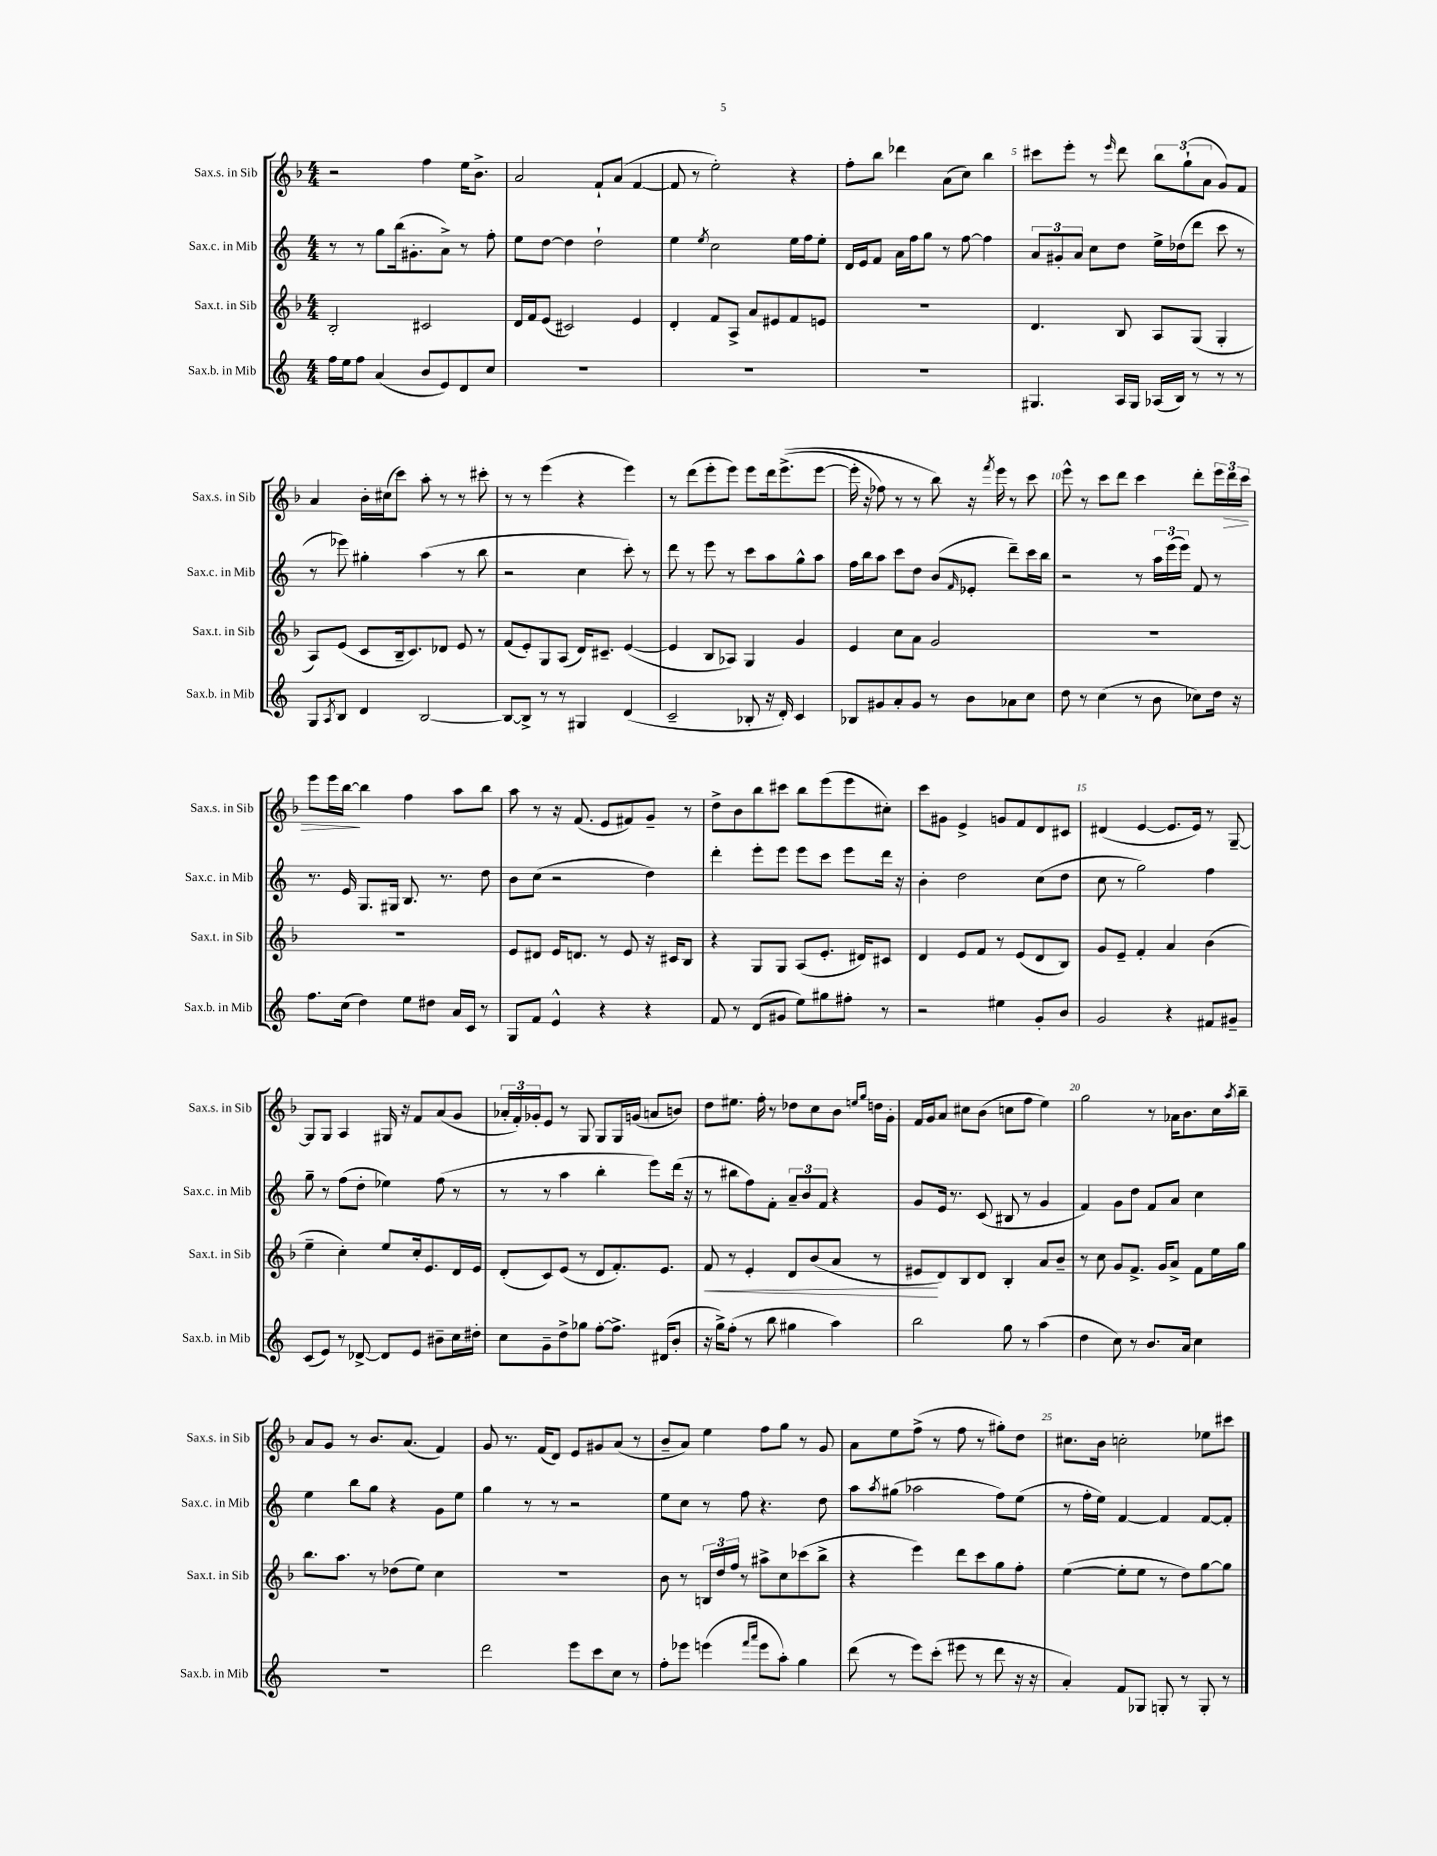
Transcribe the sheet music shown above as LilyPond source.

<<
\new StaffGroup <<
\new Staff = "s0" \with { instrumentName = "Sax.s. in Sib" shortInstrumentName = "Sax.s. in Sib" } {
    \clef treble \key f \major \numericTimeSignature \time 4/4
    r2 f''4 e''16 bes'8.-> |
    a'2 f'8-! a'8( f'4~ |
    f'8 r8 e''2-.) r4 |
    f''8-. bes''8 des'''4 a'8( c''8) bes''4 |
    cis'''8 e'''8-. r8 \grace { e'''16 } d'''8 \tuplet 3/2 { bes''8 g''8-!( a'8 } g'8) f'8 |
    a'4 bes'16-. cis''16( c'''8) a''8-. r8 r8 cis'''8-. |
    r8 r8 e'''4( r4 e'''4) |
    r8 d'''8( e'''8-. e'''8) e'''8 d'''16 e'''8.->(\( e'''8~ |
    e'''16-. r16 fes''8) r8 r8 bes''8\) r16 \acciaccatura { f'''8 } e'''16 r8 c'''8 |
    e'''8-^ r8 c'''8 d'''8 c'''4 d'''8-. \tuplet 3/2 { e'''16 d'''16\> c'''16 } |
    e'''8 e'''16 bes''16~\! bes''4 f''4 a''8 bes''8 |
    a''8 r8 r16 f'8.( e'8 fis'8) g'8-- r8 |
    d''8-> bes'8 bes''8 cis'''8 bes''8 e'''8( e'''8 cis''8-.) |
    c'''8 gis'8 e'4-> g'8 f'8 d'8 cis'8 |
    dis'4( e'4~ e'8. e'16) r8 g8~-- |
    g8 g8 a4 gis16 r16 f'8 a'8( g'8 |
    \tuplet 3/2 { aes'16-. f'16-.) ges'16-. } e'8 r8 g8 g8 g16 g'16( a'8 b'8) |
    d''8 eis''8. f''16-. r8 des''8 c''8 bes'8 \grace { e''16 g''16 } d''16 g'16-. |
    f'16 g'16 a'8 cis''8 bes'8( c''8 f''8 e''4) |
    g''2 r8 aes'16 bes'8. c''16 \acciaccatura { a''8 } bes''16-- |
    a'8 g'8 r8 bes'8. a'8.( f'4) |
    g'8 r8. f'16( d'8) e'8 gis'8 a'8( r8 |
    bes'8-- a'8) e''4 f''8 g''8 r8 g'8 |
    a'8 e''8 f''8->( r8 f''8 r8 gis''8-.) d''8 |
    cis''8. bes'16 c''2-. ees''8 cis'''8 \bar "|." |
}
\new Staff = "s1" \with { instrumentName = "Sax.c. in Mib" shortInstrumentName = "Sax.c. in Mib" } {
    \clef treble \key c \major \numericTimeSignature \time 4/4
    r8 r8 g''8 b''16( gis'8.-. a'8->) r8 f''8-. |
    e''8 d''8~ d''4 d''2-! |
    e''4 \acciaccatura { e''8 } c''2 e''16 f''16 e''8-. |
    d'16 e'16 f'8 a'16 f''16 g''8 r8 f''8~ f''4 |
    \tuplet 3/2 { a'8 gis'8-. a'8 } c''8 d''8 e''16-> des''16( d'''8 c'''8 r8 |
    r8 ees'''8) gis''4-. a''4( r8 b''8 |
    r2 c''4 c'''8-.) r8 |
    d'''8 r8 e'''8 r8 c'''8 a''8 g''8-^ a''8 |
    f''16 b''16 a''8 c'''8 d''8 b'8( \grace { f'16 } ees'8-. d'''8--) c'''16 b''16 |
    r2 r8 \tuplet 3/2 { a''16 e'''16( e'''16) } f'8 r8 |
    r8. e'16 g8. gis16 b8. r8. d''8 |
    b'8 c''8( r2 d''4) |
    d'''4-. e'''8-. e'''8 e'''8 c'''8 e'''8 d'''16 r16 |
    b'4-. d''2 c''8( d''8 |
    c''8 r8 g''2) f''4 |
    g''8-- r8 f''8( d''8-. ees''4) f''8( r8 |
    r8 r8 a''4 b''4-. e'''8) d'''16( r16 |
    r8 bis''8 f''8) f'8-. \tuplet 3/2 { a'8-- b'8 f'8 } r4 |
    g'8 e'16 r8. c'8( bis8 r8 g'4 |
    f'4) g'8 d''8 f'8 a'8 c''4 |
    e''4 b''8 g''8 r4 g'8 e''8 |
    g''4 r8 r8 r2 |
    e''8 c''8 r8 f''8 r4. d''8 |
    a''8 \acciaccatura { a''8 } gis''8( aes''2 f''8) e''8( |
    r8 f''16-. e''16) f'4~ f'4 f'8~ f'8-. \bar "|." |
}
\new Staff = "s2" \with { instrumentName = "Sax.t. in Sib" shortInstrumentName = "Sax.t. in Sib" } {
    \clef treble \key f \major \numericTimeSignature \time 4/4
    bes2-. cis'2 |
    d'16 f'16 e'8( cis'2) e'4 |
    d'4-. f'8 a8-> a'8 eis'8 f'8 e'8 |
    r1 |
    d'4. bes8 a8 g8( g4-. |
    a8) e'8( c'8 bes16-- c'8.) des'8 e'8 r8 |
    f'8( e'8-.) g8 a8( d'16) cis'8.-- e'4~( |
    e'4 bes8 aes8) g4 g'4 |
    e'4 c''8 a'8 g'2 |
    R1 |
    R1 |
    e'8 dis'8 e'16 d'8. r8 e'8 r16 cis'16 bes8 |
    r4 g8 g8 a8( e'8.-. dis'16) cis'8 |
    d'4 e'8 f'8 r8 e'8( d'8 bes8) |
    g'8 e'8-- f'4-. a'4 bes'4( |
    e''4-- c''4-.) e''8 c''16-. e'8. d'16 e'16 |
    d'8-.( c'8) e'8( r8 d'8 f'8.-.) e'8. |
    f'8\< r8 e'4-. d'8 bes'8( a'8 r8 |
    eis'8\! d'8) bes8 d'8 bes4-. a'8 bes'8-- |
    r8 c''8 g'8 f'8.-> g'16 a'8-> f'8 e''16 g''16 |
    bes''8. a''8. r8 des''8( e''8) c''4 |
    r1 |
    bes'8 r8 \tuplet 3/2 { b16 d''16 f''16 } r8 ais''8-> c''8 ces'''8( bes''8-> |
    r4 e'''4) d'''8 c'''8 g''8 f''8-. |
    e''4~( e''8-. e''8 r8 d''8) g''8~ g''8 \bar "|." |
}
\new Staff = "s3" \with { instrumentName = "Sax.b. in Mib" shortInstrumentName = "Sax.b. in Mib" } {
    \clef treble \key c \major \numericTimeSignature \time 4/4
    f''16 e''16 f''8 a'4( b'8 e'8) d'8 c''8 |
    R1 |
    R1 |
    R1 |
    gis4. a16 gis16 aes16( b16) r8 r8 r8 |
    g8 \acciaccatura { a8 } b8 d'4 b2~ |
    b8~ b8-> r8 r8 gis4 d'4( |
    c'2-- bes8-. r16 d'16-.) c'4 |
    bes8 gis'8 a'8-. gis'8 r8 b'8 aes'8 c''8 |
    d''8 r8 c''4( r8 b'8 ces''8) d''16 r16 |
    f''8. c''16( d''4) e''8 dis''8 a'16 c'16 r8 |
    g8 f'8 e'4-^ r4 r4 |
    f'8 r8 d'8( gis'8 e''8) gis''8 fis''8-. r8 |
    r2 eis''4 g'8-. b'8 |
    g'2 r4 fis'8 gis'8-- |
    c'8( e'8) r8 des'8~-> des'8 e'8 bis'8-- c''16 dis''16-. |
    c''8 g'8-- d''8-> ges''8 f''8~-. f''8.-> dis'16( b'8-. |
    r16 g''16->) f''8-.( r8 b''8 gis''4 a''4) |
    b''2 g''8 r8 a''4( |
    d''4 c''8) r8 b'8. a'16 c''4 |
    R1 |
    d'''2 e'''8 c'''8 c''8 r8 |
    f''8-. ees'''8 e'''4( \grace { f'''16 a'''16 } e'''8 a''8-.) g''4 |
    d'''8( r8 e'''8) c'''8-.( eis'''8 r8 d'''8 r16 r16 |
    a'4-.) f'8 ges8 g8-. r8 g8-. r8 \bar "|." |
}
>>
>>
\layout { \context { \Score \override BarNumber.break-visibility = ##(#f #t #t) barNumberVisibility = #(every-nth-bar-number-visible 5) } }
